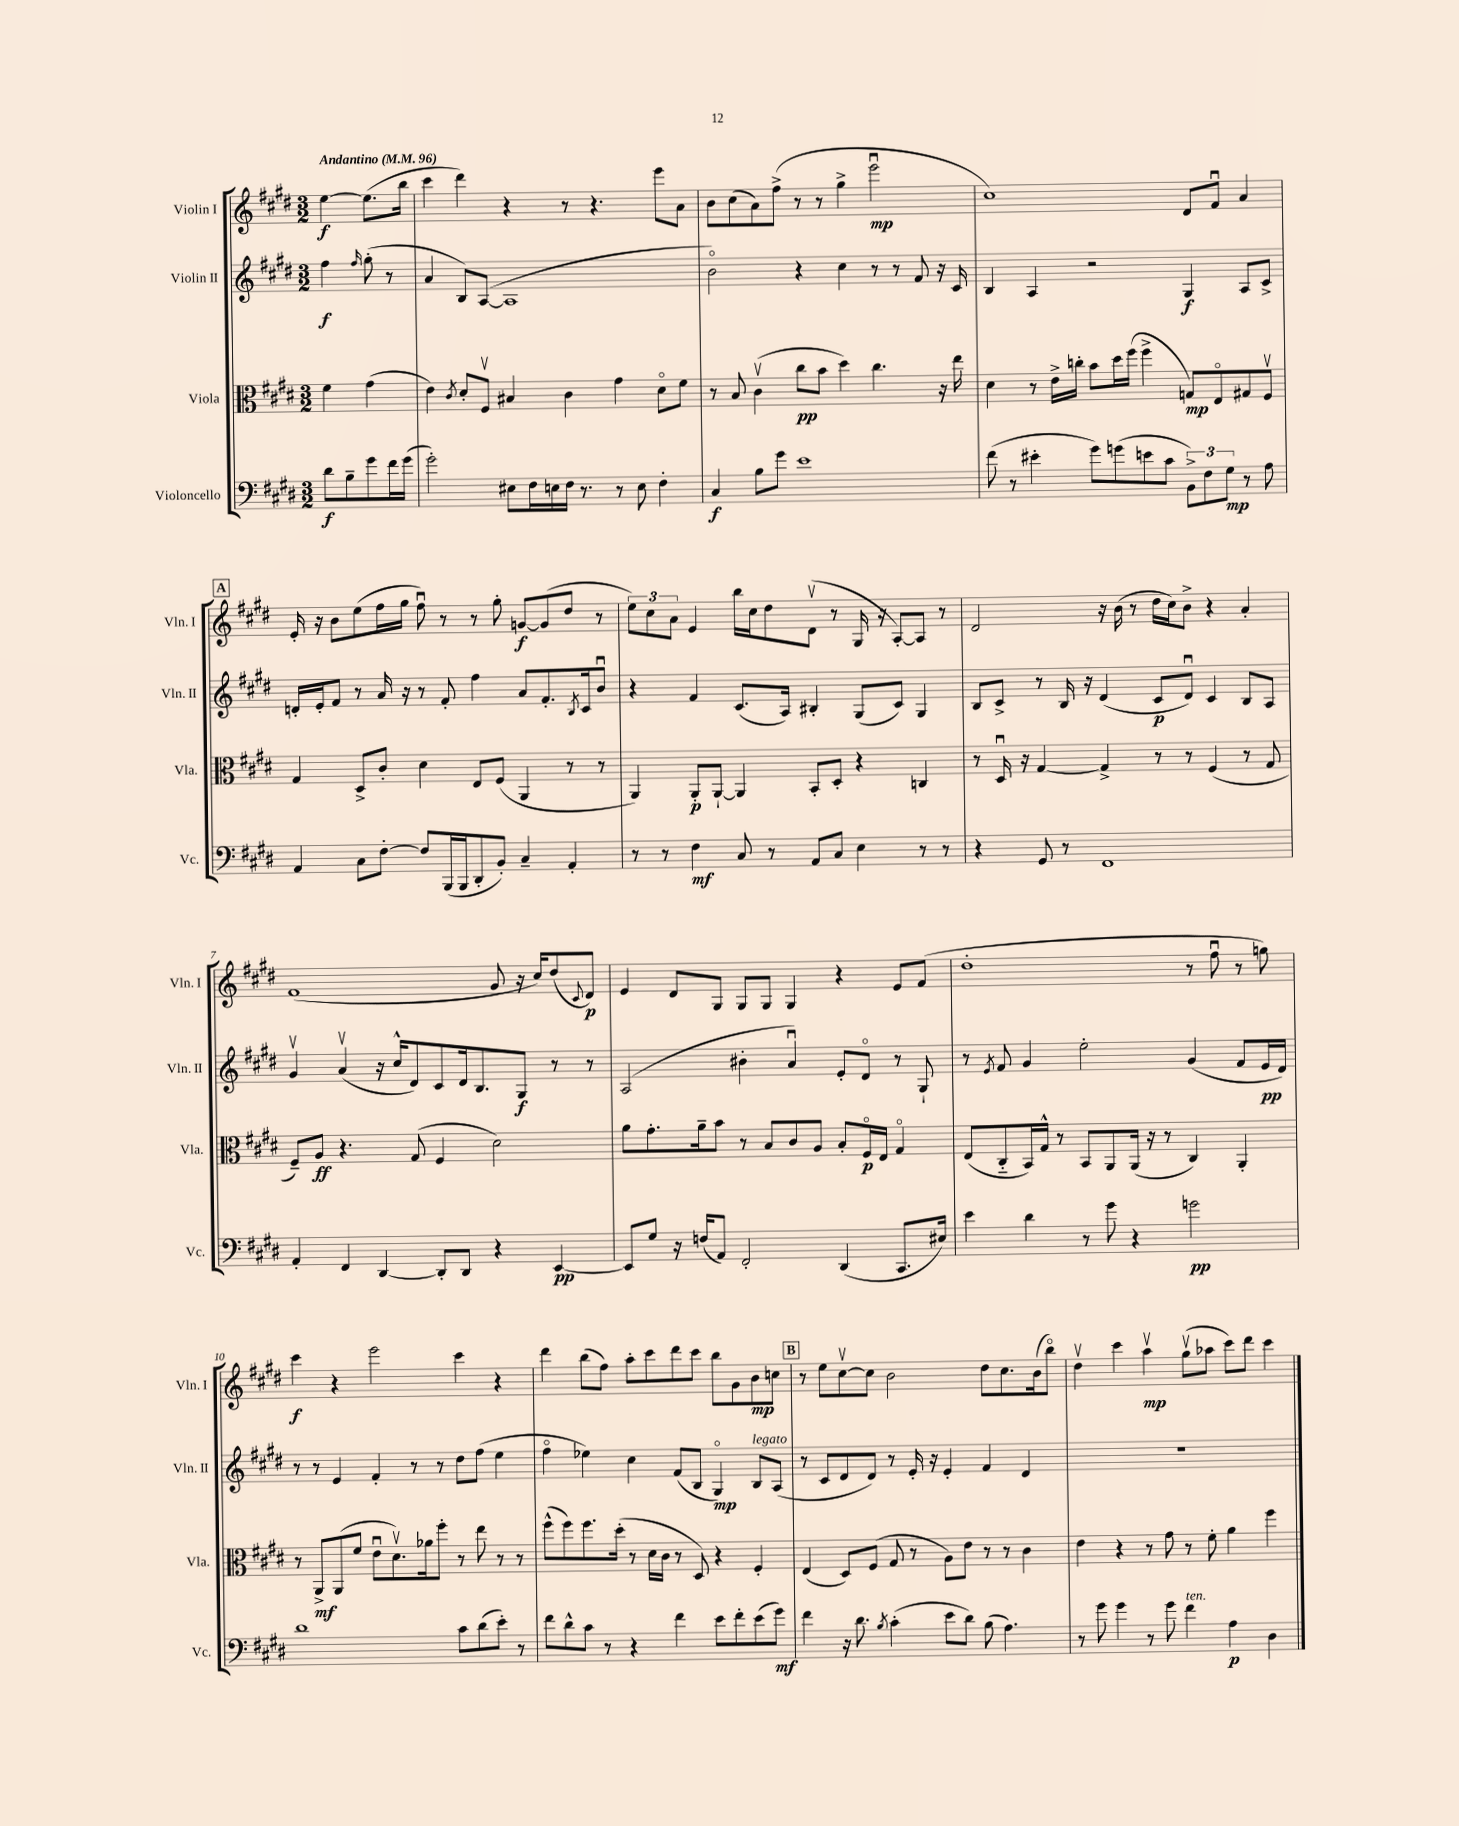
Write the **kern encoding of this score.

**kern	**dynam	**kern	**dynam	**kern	**dynam	**kern	**dynam
*part4	*part4	*part3	*part3	*part2	*part2	*part1	*part1
*staff4	*staff4	*staff3	*staff3	*staff2	*staff2	*staff1	*staff1
*I"Violoncello	*	*I"Viola	*	*I"Violin II	*	*I"Violin I	*
*I'Vc.	*	*I'Vla.	*	*I'Vln. II	*	*I'Vln. I	*
*clefF4	*	*clefC3	*	*clefG2	*	*clefG2	*
*k[f#c#g#d#]	*	*k[f#c#g#d#]	*	*k[f#c#g#d#]	*	*k[f#c#g#d#]	*
*M3/2	*	*M3/2	*	*M3/2	*	*M3/2	*
*MM96	*	*MM96	*	*MM96	*	*MM96	*
=	=	=	=	=	=	=	=
!	!	!	!	!	!	!LO:TX:a:B:t=Andantino	!
8d#\L	f	4f#\	.	4ff#\	f	[4ee\	f
8B~\	.	.	.	.	.	.	.
.	.	.	.	16qqff#/	.	.	.
8g#\	.	(4g#\	.	(8gg#'\	.	(8.ee\L]	.
16f#\L	.	.	.	8r	.	.	.
(16g#\JJ	.	.	.	.	.	16bb\Jk	.
=1	=1	=1	=1	=1	=1	=1	=1
2g#'\)	.	4e\)	.	4a/	.	4ccc#\	.
.	.	8qc#/	.	.	.	.	.
.	.	8d#'/L	.	8B/L)	.	4ddd#\)	.
.	.	8F#v/J	.	([8A/J	.	.	.
8E#X\L	.	4B#X/	.	1A]	.	4r	.
16F#\L	.	.	.	.	.	.	.
16En\	.	.	.	.	.	.	.
16F#\JJ	.	4c#\	.	.	.	8r	.
8.r	.	.	.	.	.	.	.
.	.	.	.	.	.	4.r	.
8r	.	4g#\	.	.	.	.	.
8E\	.	.	.	.	.	.	.
4F#'\	.	8d#\L	.	.	.	8eee\L	.
.	.	8f#\J	.	.	.	8a\J	.
=2	=2	=2	=2	=2	=2	=2	=2
4C#/	f	8r	.	2b\)	.	8b\L	.
.	.	8B/	.	.	.	(8cc#\	.
8B\L	.	(4c#v\	.	.	.	8a\)	.
8g#\J	.	.	.	.	.	(8ff#^\J	.
1e	.	8cc#\L	pp	4r	.	8r	.
.	.	8b\J	.	.	.	8r	.
.	.	4dd#\)	.	4cc#\	.	4gg#^\	.
.	.	4.cc#\	.	8r	.	2eeeu\	mp
.	.	.	.	8r	.	.	.
.	.	.	.	8f#/	.	.	.
.	.	16r	.	16r	.	.	.
.	.	16ee\	.	16c#/	.	.	.
=3	=3	=3	=3	=3	=3	=3	=3
(8f#\	.	4d#\	.	4B/	.	1cc#)	.
8r	.	.	.	.	.	.	.
4e#X'\	.	8r	.	4A/	.	.	.
.	.	16e^\LL	.	.	.	.	.
.	.	16ccn'\JJ	.	.	.	.	.
8g#\L)	.	8b\L	.	2r	.	.	.
(8gn\	.	16dd#\L	.	.	.	.	.
.	.	(16ff#\JJ	.	.	.	.	.
8en\	.	4ff#^\	.	.	.	.	.
8c#\J	.	.	.	.	.	.	.
12BB^\L)	.	8Gn/L)	mp	4G#/	f	8d#/L	.
12F#\	.	.	.	.	.	.	.
.	.	8E/	.	.	.	8f#u/J	.
12G#\J	mp	.	.	.	.	.	.
8r	.	8G#X/	.	8A/L	.	4a/	.
8A\	.	8F#v/J	.	8c#^/J	.	.	.
!!LO:LB:g=z
!!LO:REH:place=s1:t=A
=4	=4	=4	=4	=4	=4	=4	=4
4AA/	.	4G#/	.	16dn'/LL	.	16e'/	.
.	.	.	.	16e'/J	.	16r	.
.	.	.	.	8f#/J	.	8b\L	.
8C#\L	.	8D#^/L	.	8r	.	(8ee\	.
[8F#'\J	.	8c#'/J	.	16a/	.	16ff#\L	.
.	.	.	.	16r	.	16gg#\JJ	.
8F#/L]	.	4d#\	.	8r	.	8ff#u\)	.
(16BBB/L	.	.	.	8f#'/	.	8r	.
16BBB/J	.	.	.	.	.	.	.
8DD#'/	.	8E/L	.	4ff#\	.	8r	.
8BB'/J)	.	(8F#/J	.	.	.	8gg#'\	.
4C#~/	.	4AA/	.	8a/L	.	[8gn/L	f
.	.	.	.	8.f#'/	.	(8g/]	.
4AA'/	.	8r	.	.	.	8dd#/J	.
.	.	.	.	8qB/	.	.	.
.	.	.	.	16c#/k	.	.	.
.	.	8r	.	8bu/J	.	8r	.
=5	=5	=5	=5	=5	=5	=5	=5
8r	.	4AA/)	.	4r	.	12ee\L)	.
.	.	.	.	.	.	12cc#\	.
8r	.	.	.	.	.	.	.
.	.	.	.	.	.	12a\J	.
4F#\	mf	8AA'/L	p	4f#/	.	4e/	.
.	.	[8AA`/J	.	.	.	.	.
8C#/	.	4AA/]	.	(8.c#/L	.	16bb\LL	.
.	.	.	.	.	.	16cc#\J	.
8r	.	.	.	.	.	8dd#\	.
.	.	.	.	16A/Jk)	.	.	.
8AA/L	.	8BB'/L	.	4B#X'/	.	(8d#v\J	.
8C#/J	.	8D#'/J	.	.	.	8r	.
4E\	.	4r	.	(8G#/L	.	16G#/	.
.	.	.	.	.	.	16r	.
.	.	.	.	8c#/J)	.	[8A'/L)	.
8r	.	4Cn/	.	4G#/	.	8A/J]	.
8r	.	.	.	.	.	8r	.
=6	=6	=6	=6	=6	=6	=6	=6
4r	.	8r	.	8B/L	.	2d#/	.
.	.	16D#u/	.	8c#^/J	.	.	.
.	.	16r	.	.	.	.	.
8GG#/	.	[4G#/	.	8r	.	.	.
8r	.	.	.	16B/	.	.	.
.	.	.	.	16r	.	.	.
1FF#	.	4G#^/]	.	(4d#/	.	16r	.
.	.	.	.	.	.	(16b\	.
.	.	.	.	.	.	8r	.
.	.	8r	.	8c#/L	p	16dd#\LL	.
.	.	.	.	.	.	16cc#\J)	.
.	.	8r	.	8d#u/J)	.	8b^\J	.
.	.	(4F#/	.	4c#/	.	4r	.
.	.	8r	.	8B/L	.	4a'/	.
.	.	8G#/	.	8A/J	.	.	.
!!LO:LB:g=z
=7	=7	=7	=7	=7	=7	=7	=7
4AA'/	.	8F#~/L)	.	4g#v/	.	(1f#	.
.	.	8A/J	ff	.	.	.	.
4FF#/	.	4.r	.	(4av/	.	.	.
[4DD#/	.	.	.	16r	.	.	.
.	.	.	.	16cc#^^/KL	.	.	.
.	.	(8G#/	.	8d#/)	.	.	.
8DD#'/L]	.	4F#/	.	8c#/	.	.	.
8DD#/J	.	.	.	16d#/k	.	.	.
.	.	.	.	8.B/	.	.	.
4r	.	2d#\)	.	.	.	8g#/	.
.	.	.	.	8G#/J	f	16r	.
.	.	.	.	.	.	16cc#/KL)	.
[4EE/	pp	.	.	8r	.	(8dd#/	.
.	.	.	.	.	.	8qqc#/	.
.	.	.	.	8r	.	8d#/J)	p
=8	=8	=8	=8	=8	=8	=8	=8
8EE/L]	.	8a\L	.	(2A/	.	4e/	.
8G#/J	.	8.g#'\	.	.	.	.	.
16r	.	.	.	.	.	8d#/L	.
(16Fn/KL	.	16a~\k	.	.	.	.	.
8AA/J)	.	8b\J	.	.	.	8G#/J	.
2FF#'/	.	8r	.	4b#X'\	.	8G#/L	.
.	.	8B/L	.	.	.	8G#/J	.
.	.	8c#/	.	4au/)	.	4G#/	.
.	.	8A/J	.	.	.	.	.
(4DD#/	.	8B'/L	.	8e'/L	.	4r	.
.	.	16F#/L	p	8d#/J	.	.	.
.	.	16E/JJ	.	.	.	.	.
8.CC#/L	.	4G#/	.	8r	.	8e/L	.
.	.	.	.	8G#`/	.	(8f#/J	.
16E#X/Jk)	.	.	.	.	.	.	.
=9	=9	=9	=9	=9	=9	=9	=9
4e\	.	(8E/L	.	8r	.	1dd#'	.
.	.	.	.	8qe/	.	.	.
.	.	8C#/	.	8f#/	.	.	.
4d#\	.	16BB/L)	.	4g#/	.	.	.
.	.	16G#^^/JJ	.	.	.	.	.
.	.	8r	.	.	.	.	.
8r	.	8BB/L	.	2ee'\	.	.	.
8g#\	.	8AA/	.	.	.	.	.
4r	.	(16AA/Jk	.	.	.	.	.
.	.	16r	.	.	.	.	.
.	.	8r	.	.	.	.	.
2gn\	pp	4C#/)	.	(4g#/	.	8r	.
.	.	.	.	.	.	8ff#u\	.
.	.	4AA'/	.	8f#/L	.	8r	.
.	.	.	.	16e/L	pp	8ggn\)	.
.	.	.	.	16d#/JJ)	.	.	.
!!LO:LB:g=z
=10	=10	=10	=10	=10	=10	=10	=10
1d#	.	8r	.	8r	.	4ccc#\	f
.	.	8AA^/L	mf	8r	.	.	.
.	.	(8AA/	.	4e/	.	4r	.
.	.	8f#/J	.	.	.	.	.
.	.	8eu\L	.	4f#'/	.	2eee\	.
.	.	8.d#v\)	.	.	.	.	.
.	.	.	.	8r	.	.	.
.	.	16a-X\k	.	.	.	.	.
.	.	8ff#'\J	.	8r	.	.	.
8c#\L	.	8r	.	8dd#\L	.	4ccc#\	.
(8d#\	.	8ee\	.	(8ff#\J	.	.	.
8e'\J)	.	8r	.	4ee\	.	4r	.
8r	.	8r	.	.	.	.	.
=11	=11	=11	=11	=11	=11	=11	=11
8f#\L	.	(8ff#^^\L	.	4ff#\	.	4ddd#\	.
8d#^^\	.	8ff#\)	.	.	.	.	.
8c#\J	.	8.ff#\	.	4ee-X\)	.	(8bb\L	.
8r	.	.	.	.	.	8ff#\J)	.
.	.	(16dd#'\Jk	.	.	.	.	.
4r	.	8r	.	4cc#\	.	8aa'\L	.
.	.	16d#\LL	.	.	.	8ccc#\	.
.	.	16c#\JJ	.	.	.	.	.
4f#\	.	8r	.	(8f#/L	.	8ddd#\	.
.	.	8D#/)	.	8B/J	.	8ccc#\J	.
8e\L	.	4r	.	4G#/)	mp	8bb\L	.
8f#'\	.	.	.	.	.	8g#\	.
!	!	!	!	!LO:TX:a:i:t=legato	!	!	!
(8e\	.	4F#'/	.	8B/L	.	8b\	mp
8g#\J)	mf	.	.	(8A/J	.	8ccn\J	.
!!LO:REH:place=s1:t=B
=12	=12	=12	=12	=12	=12	=12	=12
4f#\	.	(4E/	.	8r	.	8r	.
.	.	.	.	8c#/L	.	8ee\L	.
16r	.	8D#/L)	.	8d#/	.	[8cc#v\	.
8.d#\	.	.	.	.	.	.	.
.	.	(8F#/J	.	8d#/J)	.	8cc#\J]	.
8qB/	.	.	.	.	.	.	.
(4c#'\	.	8G#/	.	8r	.	2b\	.
.	.	8r	.	16e'/	.	.	.
.	.	.	.	16r	.	.	.
8e\L	.	8A\L)	.	4e'/	.	.	.
8d#\J)	.	8e\J	.	.	.	.	.
(8B\	.	8r	.	4f#/	.	8dd#\L	.
4.A\)	.	8r	.	.	.	8.cc#\	.
.	.	4c#\	.	4d#/	.	.	.
.	.	.	.	.	.	(16b\k	.
.	.	.	.	.	.	8bb\J)	.
=13	=13	=13	=13	=13	=13	=13	=13
8r	.	4e\	.	1.r	.	4dd#v\	.
8g#\	.	.	.	.	.	.	.
4g#\	.	4r	.	.	.	4ccc#\	.
8r	.	8r	.	.	.	4aav\	mp
8g#\	.	8g#\	.	.	.	.	.
!LO:TX:a:i:t=ten.	!	!	!	!	!	!	!
4f#\	.	8r	.	.	.	(8gg#v\L	.
.	.	8f#'\	.	.	.	8aa-X\J	.
4A\	p	4a\	.	.	.	8ccc#\L)	.
.	.	.	.	.	.	8ddd#\J	.
4D#\	.	4ff#\	.	.	.	4ccc#\	.
==	==	==	==	==	==	==	==
*-	*-	*-	*-	*-	*-	*-	*-
